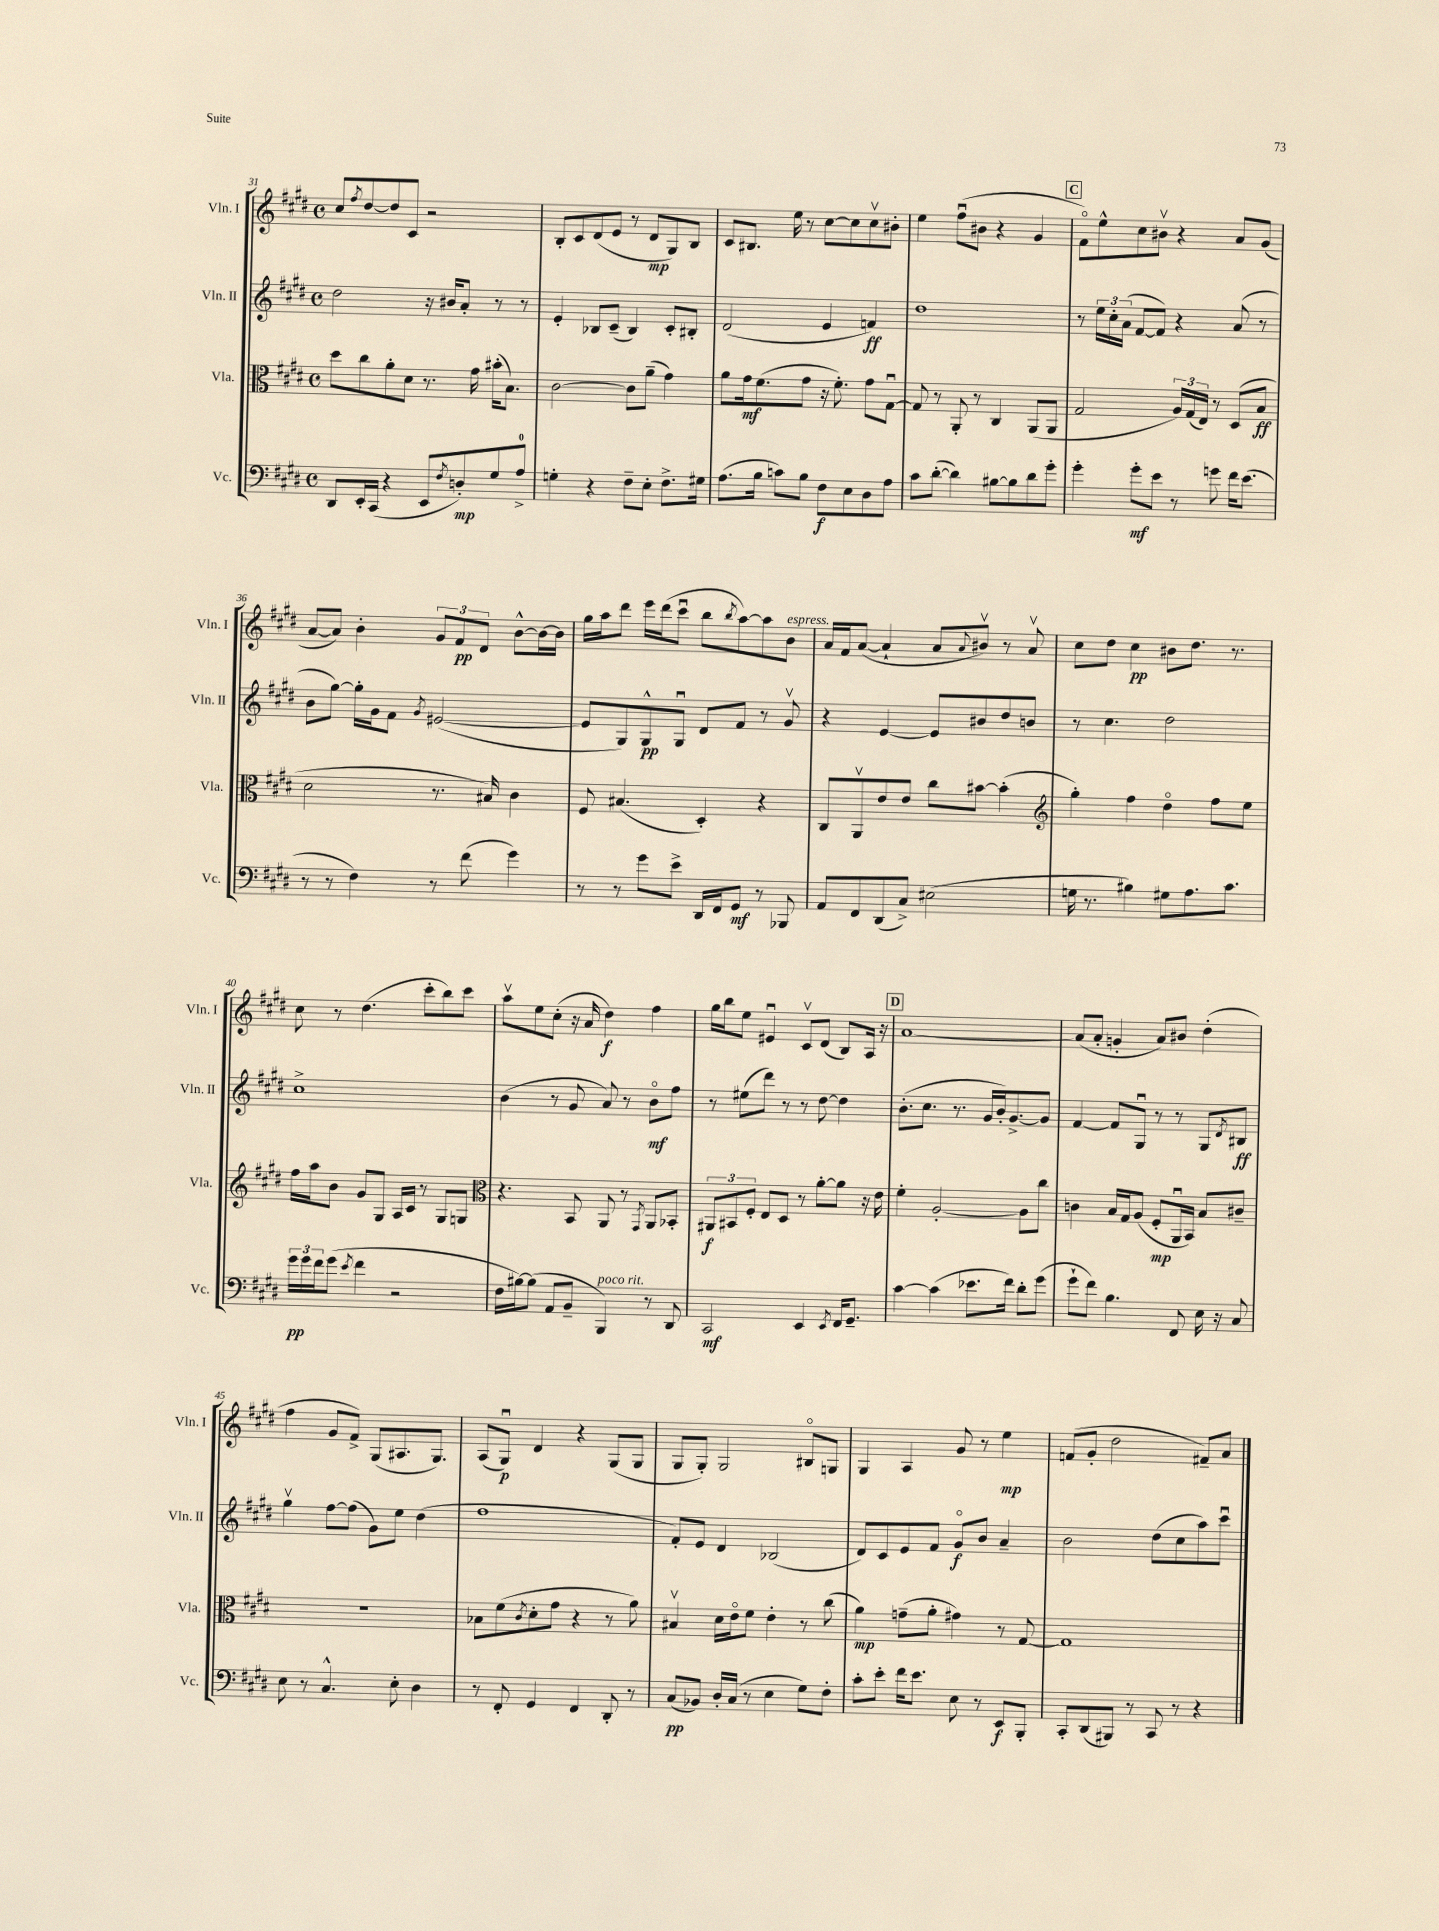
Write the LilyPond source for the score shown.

<<
\new StaffGroup <<
\new Staff = "s0" \with { instrumentName = "Vln. I" shortInstrumentName = "Vln. I" } {
    \clef treble \key e \major \defaultTimeSignature \time 4/4
    cis''8 \acciaccatura { fis''8 } dis''8~ dis''8 cis'8 r2 |
    b8-. cis'8 dis'8( e'8 r8 dis'8\mp gis8) b8 |
    cis'8 bis8. e''16 r8 cis''8~ cis''8 cis''8\upbow bis'8-. |
    e''4 fis''8\downbow( bis'8 r4 gis'4 |
    \mark \markup { \box "C" } fis'8\flageolet) e''8-^ cis''8 bis'8\upbow r4 a'8 gis'8( |
    a'8~ a'8) b'4-. \tuplet 3/2 { gis'8 fis'8\pp dis'8 } b'8~-^ b'16~ b'16 |
    gis''16 a''16 dis'''8 e'''16 dis'''16( cis'''8\downbow b''8 \acciaccatura { b''8 } a''8~) a''8 b'8^\markup { \italic "espress." } |
    a'16 fis'16 a'8~( a'4-! a'8 \appoggiatura { a'8 } bis'8\upbow) r8 a'8\upbow |
    cis''8 dis''8 cis''4\pp bis'8 dis''8. r8. |
    cis''8 r8 dis''4.( cis'''8-. b''8) cis'''8 |
    a''8\upbow e''8 cis''8-.( r16 a'16 dis''4\f) fis''4 |
    gis''16 b''16 e''8 eis'4\downbow cis'8\upbow dis'8( b8) a16 r16 |
    \mark \markup { \box "D" } a'1~ |
    a'8( a'8-. g'4-. a'8) bis'8 dis''4-.( |
    fis''4 gis'8 fis'8->) gis8( ais8. gis8.) |
    a8( gis8\downbow\p) dis'4 r4 gis8( gis8 |
    gis8 gis8-.) gis2 bis8\flageolet g8 |
    gis4 a4 gis'8 r8 e''4\mp |
    f'8( gis'8-. dis''2 fis'8--) a'8 \bar "|." |
}
\new Staff = "s1" \with { instrumentName = "Vln. II" shortInstrumentName = "Vln. II" } {
    \clef treble \key e \major \defaultTimeSignature \time 4/4
    dis''2 r16 bis'16 a'8-. r8 r8 |
    e'4-. bes8 cis'8--( bes4) cis'8-. bis8-. |
    dis'2( e'4 f'4\ff) |
    dis''1 |
    \mark \markup { \box "C" } r8 \tuplet 3/2 { e''16 cis''16-. a'16( } fis'8~ fis'8) r4 a'8( r8 |
    b'8 gis''8~) gis''16-. gis'16 fis'8 \acciaccatura { gis'8 } eis'2~( |
    eis'8 gis8) gis8-^\pp gis8\downbow dis'8 fis'8 r8 gis'8\upbow |
    r4 e'4~ e'8 bis'8 dis''8 b'8 |
    r8 cis''4. dis''2 |
    cis''1-> |
    b'4( r8 gis'8 a'8) r8 b'8\flageolet\mf fis''8 |
    r8 eis''8( dis'''8) r8 r8 dis''8~ dis''4 |
    \mark \markup { \box "D" } b'8.-.( cis''8. r8. gis'16 b'16-.) gis'8.~-> gis'8 |
    fis'4~ fis'8 gis8\downbow r8 r8 gis8 \acciaccatura { dis'8 } bis8\ff |
    gis''4\upbow fis''8~ fis''8( gis'8) e''8 dis''4( |
    fis''1 |
    fis'8-.) e'8 dis'4 bes2( |
    dis'8) cis'8 e'8 fis'8 gis'8\flageolet\f b'8 a'4-- |
    b'2 dis''8( cis''8 a''8) cis'''8\downbow \bar "|." |
}
\new Staff = "s2" \with { instrumentName = "Vla." shortInstrumentName = "Vla." } {
    \clef alto \key e \major \defaultTimeSignature \time 4/4
    dis''8 cis''8 a'8-. dis'8 r8. gis'16 bis'16-.( b8.) |
    cis'2~ cis'8 a'8--( gis'4) |
    a'8 gis'16\mf fis'8.( gis'8 r16 fis'8.-.) gis'8 gis8~\downbow |
    gis8 r8 a,8-. r8 cis4 a,8( a,8 |
    \mark \markup { \box "C" } gis2 \tuplet 3/2 { a16) gis16( e16) } r8 dis8( b8\ff |
    dis'2 r8. bis16) cis'4 |
    fis8 bis4.( dis4-.) r4 |
    cis8 a,8\upbow e'8 e'8 cis''8 bis'8~ bis'4-.( |
    \clef treble gis''4-.) fis''4 dis''4\flageolet fis''8 e''8 |
    fis''16 a''16 b'8 gis'8 gis8 a16 cis'16 r8 gis8 g8 |
    \clef alto r4. b,8 a,8 r8 \acciaccatura { gis,8 } a,8 bes,8-. |
    \tuplet 3/2 { ais,8\f bis,8 fis8-. } e8 dis8 r8 a'8~-. a'8 r16 e'16 |
    \mark \markup { \box "D" } fis'4-. a2~-. a8 cis''8 |
    c'4 b16 gis16 a8( fis8-.\mp a,16\downbow b,16) b8 cis'8-- |
    R1 |
    bes8 fis'8( \acciaccatura { cis'8 } dis'8-. gis'8 r4 r8 a'8) |
    bis4\upbow dis'16 e'16\flageolet fis'8 e'4-. r8 cis''8( |
    a'4\mp) g'8--( a'8-. gis'4) r8 gis8~ |
    gis1 \bar "|." |
}
\new Staff = "s3" \with { instrumentName = "Vc." shortInstrumentName = "Vc." } {
    \clef bass \key e \major \defaultTimeSignature \time 4/4
    dis,8 e,16-. cis,16( r4 e,8 \acciaccatura { fis8 } d8-.\mp) gis8 a8-0-> |
    g4-. r4 fis8-- e8-. fis8.-> gis16 |
    a8.( b16 c'8) b8 fis8\f e8 dis8 a8 |
    cis'8 dis'8~-.( dis'4) bis8~ bis8 dis'8 gis'8-. |
    \mark \markup { \box "C" } gis'4-. gis'8-.\mf e'8 r8 g'8 fis'16 e'8.( |
    r8 r8 fis4) r8 fis'8( gis'4) |
    r8 r8 gis'8 e'8-> dis,16 fis,16 gis,8\mf r8 bes,,8 |
    a,8 fis,8 dis,8( cis8->) eis2( |
    g16 r8. bis4) gis8 a8. cis'8. |
    \tuplet 3/2 { gis'16\pp gis'16 fis'16 } gis'8( \acciaccatura { e'8 } fis'4 r2 |
    fis16 bis16~) bis8( a,8 b,8-- b,,4^\markup { \italic "poco rit." }) r8 dis,8 |
    cis,2\mf e,4 \acciaccatura { e,8 } fis,16 gis,8.-- |
    \mark \markup { \box "D" } cis'4~ cis'4( ees'8. fis'16) dis'8-. gis'8( |
    gis'8-! fis'8) b4. fis,8 e16 r16 cis8 |
    e8 r8 cis4.-^ e8-. dis4 |
    r8 fis,8-. gis,4 fis,4 dis,8-. r8 |
    cis8\pp( bes,8) dis16-. cis16( r8 e4 gis8) fis8-. |
    cis'8-. e'8-. fis'16 e'8. e8 r8 e,8\f b,,8-. |
    cis,8-. dis,8( bis,,8) r8 cis,8 r8 r4 \bar "|." |
}
>>
>>
\layout { \context { \Score currentBarNumber = #31 } }
